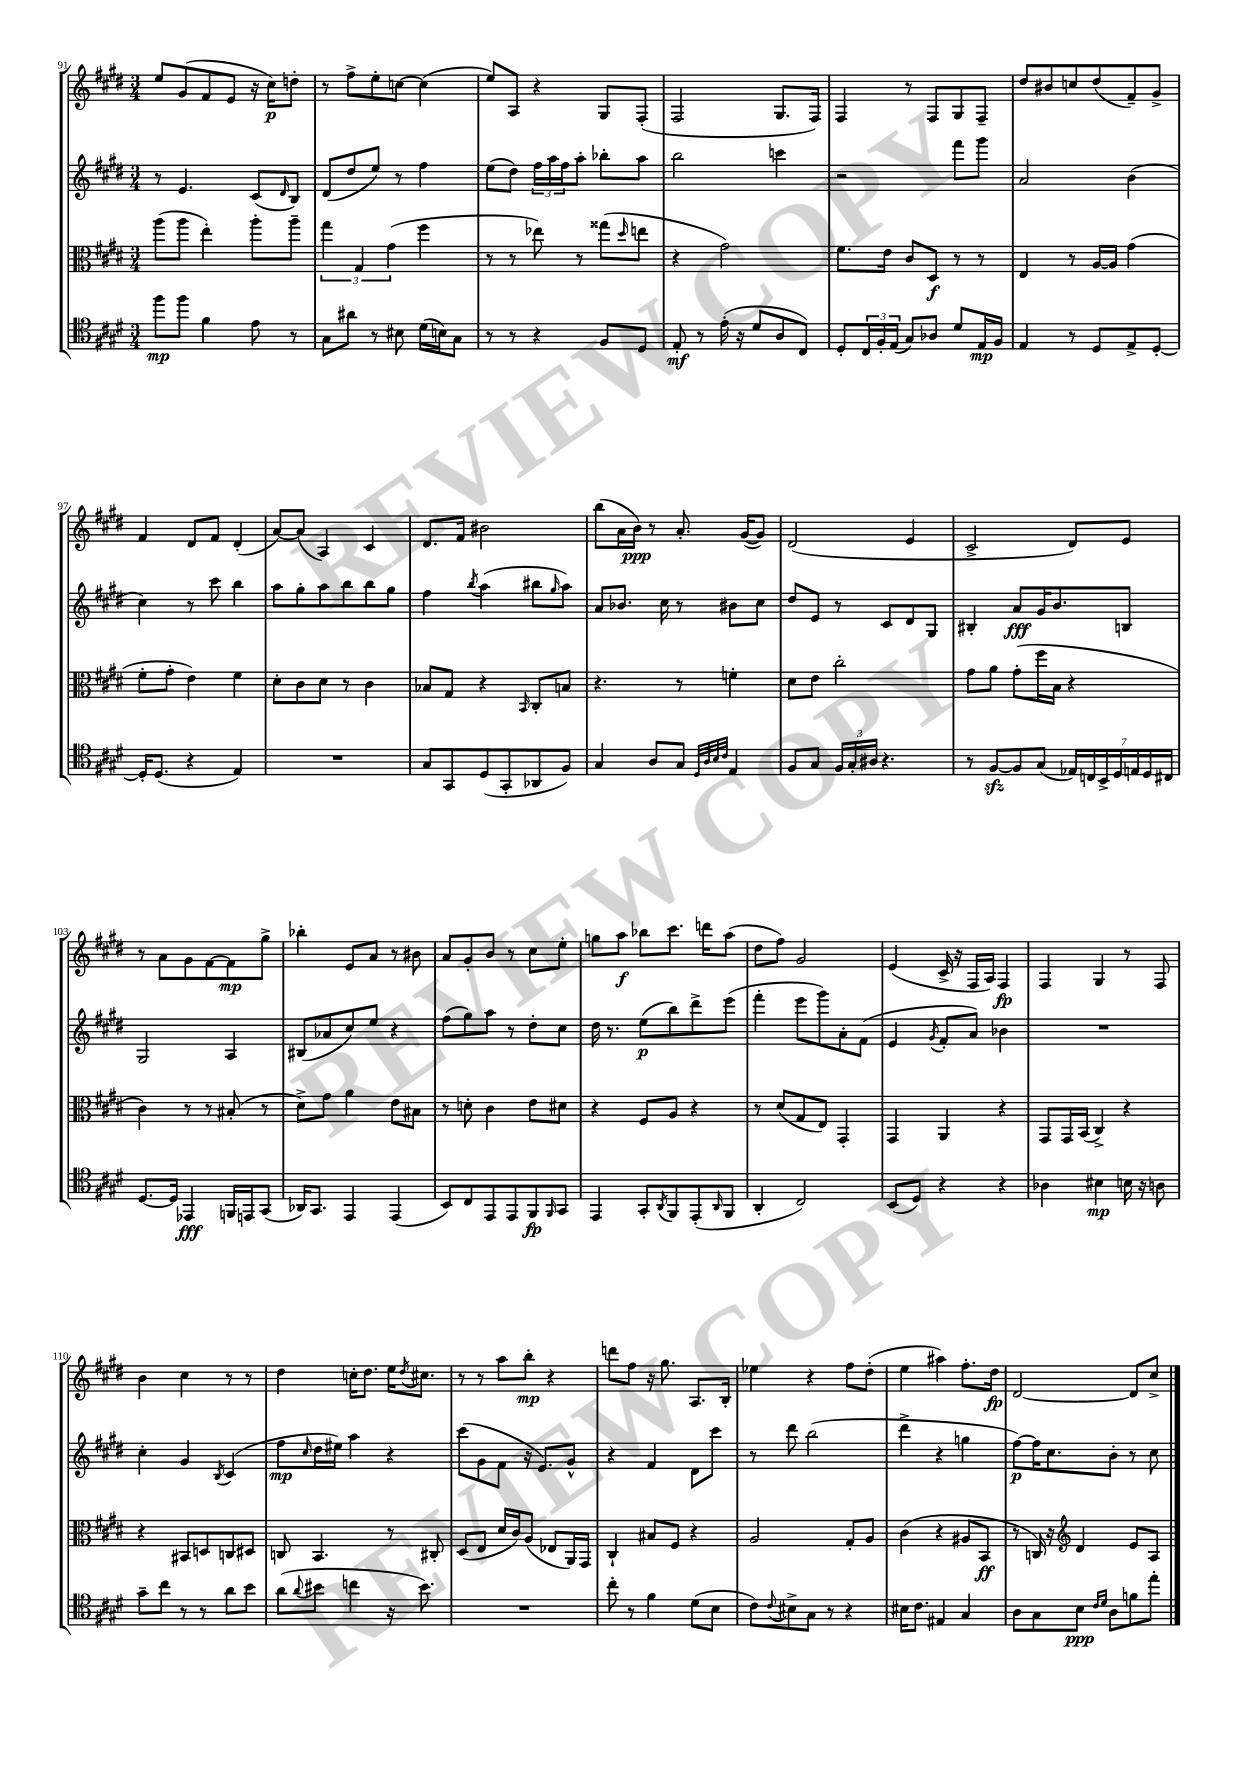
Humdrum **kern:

**kern	**dynam	**kern	**dynam	**kern	**dynam	**kern	**dynam
*part4	*part4	*part3	*part3	*part2	*part2	*part1	*part1
*staff4	*staff4	*staff3	*staff3	*staff2	*staff2	*staff1	*staff1
*clefC4	*	*clefC3	*	*clefG2	*	*clefG2	*
*k[f#c#g#d#]	*	*k[f#c#g#d#]	*	*k[f#c#g#d#]	*	*k[f#c#g#d#]	*
*M3/4	*	*M3/4	*	*M3/4	*	*M3/4	*
=91	=91	=91	=91	=91	=91	=91	=91
8ff#\L	mp	(8aa\L	.	8r	.	8ee/L	.
8ff#\J	.	8aa\J	.	4.e/	.	(8g#/	.
4f#\	.	4ee'\)	.	.	.	8f#/	.
.	.	.	.	.	.	8e/J	.
8e\	.	8aa'\L	.	(8c#/L	.	16r	.
.	.	.	.	.	.	16cc#\KL)	p
.	.	.	.	16qqd#/	.	.	.
8r	.	8aa~\J	.	8B/J)	.	8ddn'\J	.
=92	=92	=92	=92	=92	=92	=92	=92
8G#\L	.	6gg#\	.	(8d#/L	.	8r	.
8a#X\J	.	.	.	8dd#/	.	8ff#^\L	.
.	.	6G#/	.	.	.	.	.
8r	.	.	.	8ee/J)	.	8ee'\	.
.	.	(6g#\	.	.	.	.	.
8B#X\	.	.	.	8r	.	[8ccn\J	.
(16d#\LL	.	4ff#\	.	4ff#\	.	(4cc\]	.
16Bn\J)	.	.	.	.	.	.	.
8G#\J	.	.	.	.	.	.	.
=93	=93	=93	=93	=93	=93	=93	=93
8r	.	8r	.	(8ee\L	.	8ee/L)	.
8r	.	8r	.	8dd#\J)	.	8A/J	.
4r	.	8ee-X\)	.	24ff#\LL	.	4r	.
.	.	.	.	24aa\	.	.	.
.	.	.	.	24ff#\J	.	.	.
.	.	8r	.	8aa'\J	.	.	.
8F#/L	.	(8gg##X\L	.	8bb-X'\L	.	8G#/L	.
.	.	16qqdd#/	.	.	.	.	.
8D#/J	.	8een\J	.	8aa\J	.	(8F#'/J	.
=94	=94	=94	=94	=94	=94	=94	=94
8E'/	mf	4r	.	2bb\	.	2F#/	.
8r	.	.	.	.	.	.	.
(16e'\	.	2g#\)	.	.	.	.	.
16r	.	.	.	.	.	.	.
8d#/L	.	.	.	.	.	.	.
8A/	.	.	.	4cccn\	.	8.G#/L	.
8C#/J)	.	.	.	.	.	.	.
.	.	.	.	.	.	16F#/Jk)	.
=95	=95	=95	=95	=95	=95	=95	=95
8D#'/L	.	8.f#\L	.	2r	.	4F#/	.
24C#/L	.	.	.	.	.	.	.
24F#'/	.	.	.	.	.	.	.
.	.	16e\Jk	.	.	.	.	.
(24E/JJ	.	.	.	.	.	.	.
8G#/L)	.	8c#/L	.	.	.	8r	.
8A-X/J	.	8D#/J	f	.	.	8F#/L	.
8d#/L	.	8r	.	8fff#\L	.	8G#/	.
16E/L	mp	8r	.	8ggg#\J	.	8F#~/J	.
16F#/JJ	.	.	.	.	.	.	.
=96	=96	=96	=96	=96	=96	=96	=96
4E/	.	4E/	.	2a/	.	8dd#/L	.
.	.	.	.	.	.	8b#X/	.
8r	.	8r	.	.	.	8ccn/	.
8D#/L	.	[16A/LL	.	.	.	(8dd#/	.
.	.	16A/JJ]	.	.	.	.	.
8E^/	.	(4g#\	.	(4b\	.	8f#~/)	.
[8D#'/J	.	.	.	.	.	8g#^/J	.
!!LO:LB:g=z
=97	=97	=97	=97	=97	=97	=97	=97
16D#'/KL]	.	8f#'\L	.	4cc#\)	.	4f#/	.
(8.D#/J	.	.	.	.	.	.	.
.	.	8g#'\J	.	.	.	.	.
4r	.	4e\)	.	8r	.	8d#/L	.
.	.	.	.	8ccc#\	.	8f#/J	.
4E/)	.	4f#\	.	4bb\	.	(4d#'/	.
=98	=98	=98	=98	=98	=98	=98	=98
2.r	.	8d#'\L	.	8aa\L	.	[8a/L)	.
.	.	8c#\	.	8gg#'\	.	(8a/J]	.
.	.	8d#\J	.	8aa\	.	4A/)	.
.	.	8r	.	8bb\	.	.	.
.	.	4c#\	.	8bb\	.	4c#/	.
.	.	.	.	8gg#\J	.	.	.
=99	=99	=99	=99	=99	=99	=99	=99
8G#/L	.	8B-X/L	.	4ff#\	.	8.d#/L	.
8GG#/	.	8G#/J	.	.	.	.	.
.	.	.	.	.	.	16f#/Jk	.
.	.	.	.	8qbb/	.	.	.
(8D#/	.	4r	.	(4aa\	.	2b#X\	.
8GG#'/	.	.	.	.	.	.	.
.	.	16qqBB/	.	.	.	.	.
8AA-X/	.	8C#'/L	.	8bb#X\L	.	.	.
.	.	.	.	16qqgg#/	.	.	.
8F#/J)	.	8Bn/J	.	8aa\J)	.	.	.
=100	=100	=100	=100	=100	=100	=100	=100
4G#/	.	4.r	.	8a/L	.	(8bb\L	.
.	.	.	.	8.b-X/J	.	16a\L	.
.	.	.	.	.	.	16b\JJ)	ppp
8A/L	.	.	.	.	.	8r	.
.	.	.	.	16cc#\	.	.	.
8G#/J	.	8r	.	8r	.	8.a'/	.
32qqD#/LLL	.	.	.	.	.	.	.
32qqA/	.	.	.	.	.	.	.
32qqB/	.	.	.	.	.	.	.
32qqc#/JJJ	.	.	.	.	.	.	.
4E/	.	4fn'\	.	8b#X\L	.	.	.
.	.	.	.	.	.	([16g#/KL	.
.	.	.	.	8cc#\J	.	8g#/J])	.
=101	=101	=101	=101	=101	=101	=101	=101
8F#/L	.	8d#\L	.	8dd#/L	.	(2d#/	.
8G#/J	.	8e\J	.	8e/J	.	.	.
24F#/LL	.	2cc#'\	.	8r	.	.	.
24G#'/	.	.	.	.	.	.	.
24A#X/JJ	.	.	.	.	.	.	.
4.r	.	.	.	8c#/L	.	.	.
.	.	.	.	8d#/	.	4e/	.
.	.	.	.	8G#/J	.	.	.
=102	=102	=102	=102	=102	=102	=102	=102
8r	.	8g#\L	.	4B#X'/	.	2c#^/	.
[8F#zz/L	.	8a\J	.	.	.	.	.
8F#/]	.	(8g#'\L	.	8a/L	fff	.	.
(8G#/J	.	16ff#\L	.	16g#/K	.	.	.
.	.	16B\JJ	.	8.b/	.	.	.
28E-X/LL)	.	4r	.	.	.	8d#/L)	.
28Cn/	.	.	.	.	.	.	.
28BB^/	.	.	.	.	.	.	.
28D#/	.	.	.	.	.	.	.
.	.	.	.	8Bn/J	.	8e/J	.
28En/	.	.	.	.	.	.	.
28D#/	.	.	.	.	.	.	.
28C#X/JJ	.	.	.	.	.	.	.
!!LO:LB:g=z
=103	=103	=103	=103	=103	=103	=103	=103
[8.D#/L	.	4c#\)	.	2G#/	.	8r	.
.	.	.	.	.	.	8a\L	.
16D#/Jk]	.	.	.	.	.	.	.
4EE-X/	fff	8r	.	.	.	8g#\	.
.	.	8r	.	.	.	[8f#\	.
16FFn/LL	.	(8B#X'/	.	4A/	.	8f#\]	mp
16EEn/J	.	.	.	.	.	.	.
(8GG#/J	.	8r	.	.	.	8gg#^\J	.
=104	=104	=104	=104	=104	=104	=104	=104
16AA-X/KL)	.	8d#^\L)	.	(8B#X/L	.	4bb-X'\	.
8.GG#/J	.	.	.	.	.	.	.
.	.	8g#\J	.	8a-X/	.	.	.
4EE/	.	4a\	.	8cc#/)	.	8e/L	.
.	.	.	.	8ee/J	.	8a/J	.
(4EE/	.	8e\L	.	4r	.	8r	.
.	.	8B#X\J	.	.	.	8b#X\	.
=105	=105	=105	=105	=105	=105	=105	=105
8BB/L)	.	8r	.	(8ff#\L	.	8a/L	.
8C#/	.	8dn'\	.	8gg#\)	.	8g#'/	.
8EE/	.	4c#\	.	8aa\J	.	8b/J	.
8EE/	.	.	.	8r	.	8r	.
8FF#/	fp	8e\L	.	8dd#'\L	.	8cc#\L	.
16qqFF#/	.	.	.	.	.	.	.
8GG#/J	.	8d#X\J	.	8cc#\J	.	8ee'\J	.
=106	=106	=106	=106	=106	=106	=106	=106
4EE/	.	4r	.	16dd#\	.	8ggn\L	.
.	.	.	.	8.r	.	.	.
.	.	.	.	.	.	8aa\J	f
8GG#'/L	.	8F#/L	.	(8ee\L	p	8bb-X\L	.
8qAA/	.	.	.	.	.	.	.
8FF#/	.	8A/J	.	8bb\)	.	8.ccc#\J	.
(8EE'/	.	4r	.	8ddd#^\	.	.	.
.	.	.	.	.	.	16dddn\KL	.
16qqAA/	.	.	.	.	.	.	.
8FF#/J	.	.	.	(8eee\J	.	(8aa\J	.
=107	=107	=107	=107	=107	=107	=107	=107
4AA'/	.	8r	.	4fff#'\	.	8dd#\L	.
.	.	(8d#/L	.	.	.	8ff#\J)	.
2C#/)	.	8G#/	.	8eee\L	.	2g#/	.
.	.	8E/J)	.	8ggg#\)	.	.	.
.	.	4GG#'/	.	8a'\	.	.	.
.	.	.	.	(8f#\J	.	.	.
=108	=108	=108	=108	=108	=108	=108	=108
(8BB/L	.	4GG#/	.	4e/	.	(4e/	.
8D#/J)	.	.	.	.	.	.	.
.	.	.	.	8qg#/	.	.	.
4r	.	4AA/	.	8f#'/L	.	16c#^/	.
.	.	.	.	.	.	16r	.
.	.	.	.	8a/J)	.	16F#/LL	.
.	.	.	.	.	.	16A/JJ)	.
4r	.	4r	.	4b-X\	.	4F#/	fp
=109	=109	=109	=109	=109	=109	=109	=109
4A-X\	.	8GG#/L	.	2.r	.	4F#/	.
.	.	16GG#/L	.	.	.	.	.
.	.	(16BB/JJ	.	.	.	.	.
4B#X\	mp	4C#^/)	.	.	.	4G#/	.
16Bn\	.	4r	.	.	.	8r	.
16r	.	.	.	.	.	.	.
8An\	.	.	.	.	.	8F#/	.
!!LO:LB:g=z
=110	=110	=110	=110	=110	=110	=110	=110
8g#~\L	.	4r	.	4cc#'\	.	4b\	.
8cc#\J	.	.	.	.	.	.	.
8r	.	8BB#X/L	.	4g#/	.	4cc#\	.
8r	.	8Dn/	.	.	.	.	.
.	.	.	.	8qB/	.	.	.
8a\L	.	8Cn/	.	(4c#/	.	8r	.
8b\J	.	8D#X/J	.	.	.	8r	.
=111	=111	=111	=111	=111	=111	=111	=111
(8a\L	.	8Cn/	.	8ff#\L	mp	4dd#\	.
8qqa/	.	.	.	16qqcc#/	.	.	.
8b#X\J	.	4.BB/	.	16dd#\L	.	.	.
.	.	.	.	16ee#X\JJ)	.	.	.
4ccn\	.	.	.	4aa\	.	16ccn'\KL	.
.	.	.	.	.	.	8.dd#\J	.
16r	.	8r	.	4r	.	16ee\KL	.
.	.	.	.	.	.	8qdd#/	.
8.b#\)	.	.	.	.	.	8.cc#X\J	.
.	.	8C#X'/	.	.	.	.	.
=112	=112	=112	=112	=112	=112	=112	=112
2.r	.	(8D#/L	.	(8ccc#\L	.	8r	.
.	.	8E/J	.	8g#\	.	8r	.
.	.	16d#/LL	.	8f#\J	.	8aa\L	.
.	.	16c#/J)	.	.	.	.	.
.	.	(8A/J	.	16r	.	8bb'\J	mp
.	.	.	.	8.e/L)	.	.	.
.	.	8E-X/L	.	.	.	4r	.
.	.	16AA/L)	.	8g#^^/J	.	.	.
.	.	16GG#/JJ	.	.	.	.	.
=113	=113	=113	=113	=113	=113	=113	=113
8cc#'\	.	4C#`/	.	4r	.	8dddn\L	.
8r	.	.	.	.	.	8ff#\J	.
4f#\	.	8B#X/L	.	4f#/	.	16r	.
.	.	.	.	.	.	8.gg#\	.
.	.	8F#/J	.	.	.	.	.
(8d#\L	.	4r	.	8d#\L	.	8.A/L	.
8B\J	.	.	.	8ccc#\J	.	.	.
.	.	.	.	.	.	16B'/Jk	.
=114	=114	=114	=114	=114	=114	=114	=114
8c#\L)	.	2A/	.	8r	.	4ee-X\	.
8qqc#/	.	.	.	.	.	.	.
8B#X^\	.	.	.	8ddd#\	.	.	.
8G#\J	.	.	.	(2bb\	.	4r	.
8r	.	.	.	.	.	.	.
4r	.	8G#'/L	.	.	.	8ff#\L	.
.	.	8A/J	.	.	.	(8dd#'\J	.
=115	=115	=115	=115	=115	=115	=115	=115
16B#X\KL	.	(4c#\	.	4ddd#^\	.	4ee\	.
8.c#\J	.	.	.	.	.	.	.
4E#X/	.	4r	.	4r	.	4aa#X\)	.
4G#/	.	8A#X/L	.	4ggn\	.	8.ff#'\L	.
.	.	8BB/J	ff	.	.	.	.
.	.	.	.	.	.	16dd#\Jk	fp
=116	=116	=116	=116	=116	=116	=116	=116
8A\L	.	8r	.	[8ff#\L)	p	[2d#/	.
8G#\	.	16Cn/)	.	16ff#\K]	.	.	.
.	.	16r	.	8.cc#\	.	.	.
*	*	*clefG2	*	*	*	*	*
8B\J	ppp	4d#/	.	.	.	.	.
16qqc#/LL	.	.	.	.	.	.	.
16qqd#/JJ	.	.	.	.	.	.	.
8A\L	.	.	.	8b'\J	.	.	.
8fn\	.	8e/L	.	8r	.	8d#/L]	.
8ee'\J	.	8A/J	.	8cc#\	.	8cc#^/J	.
==	==	==	==	==	==	==	==
*-	*-	*-	*-	*-	*-	*-	*-
